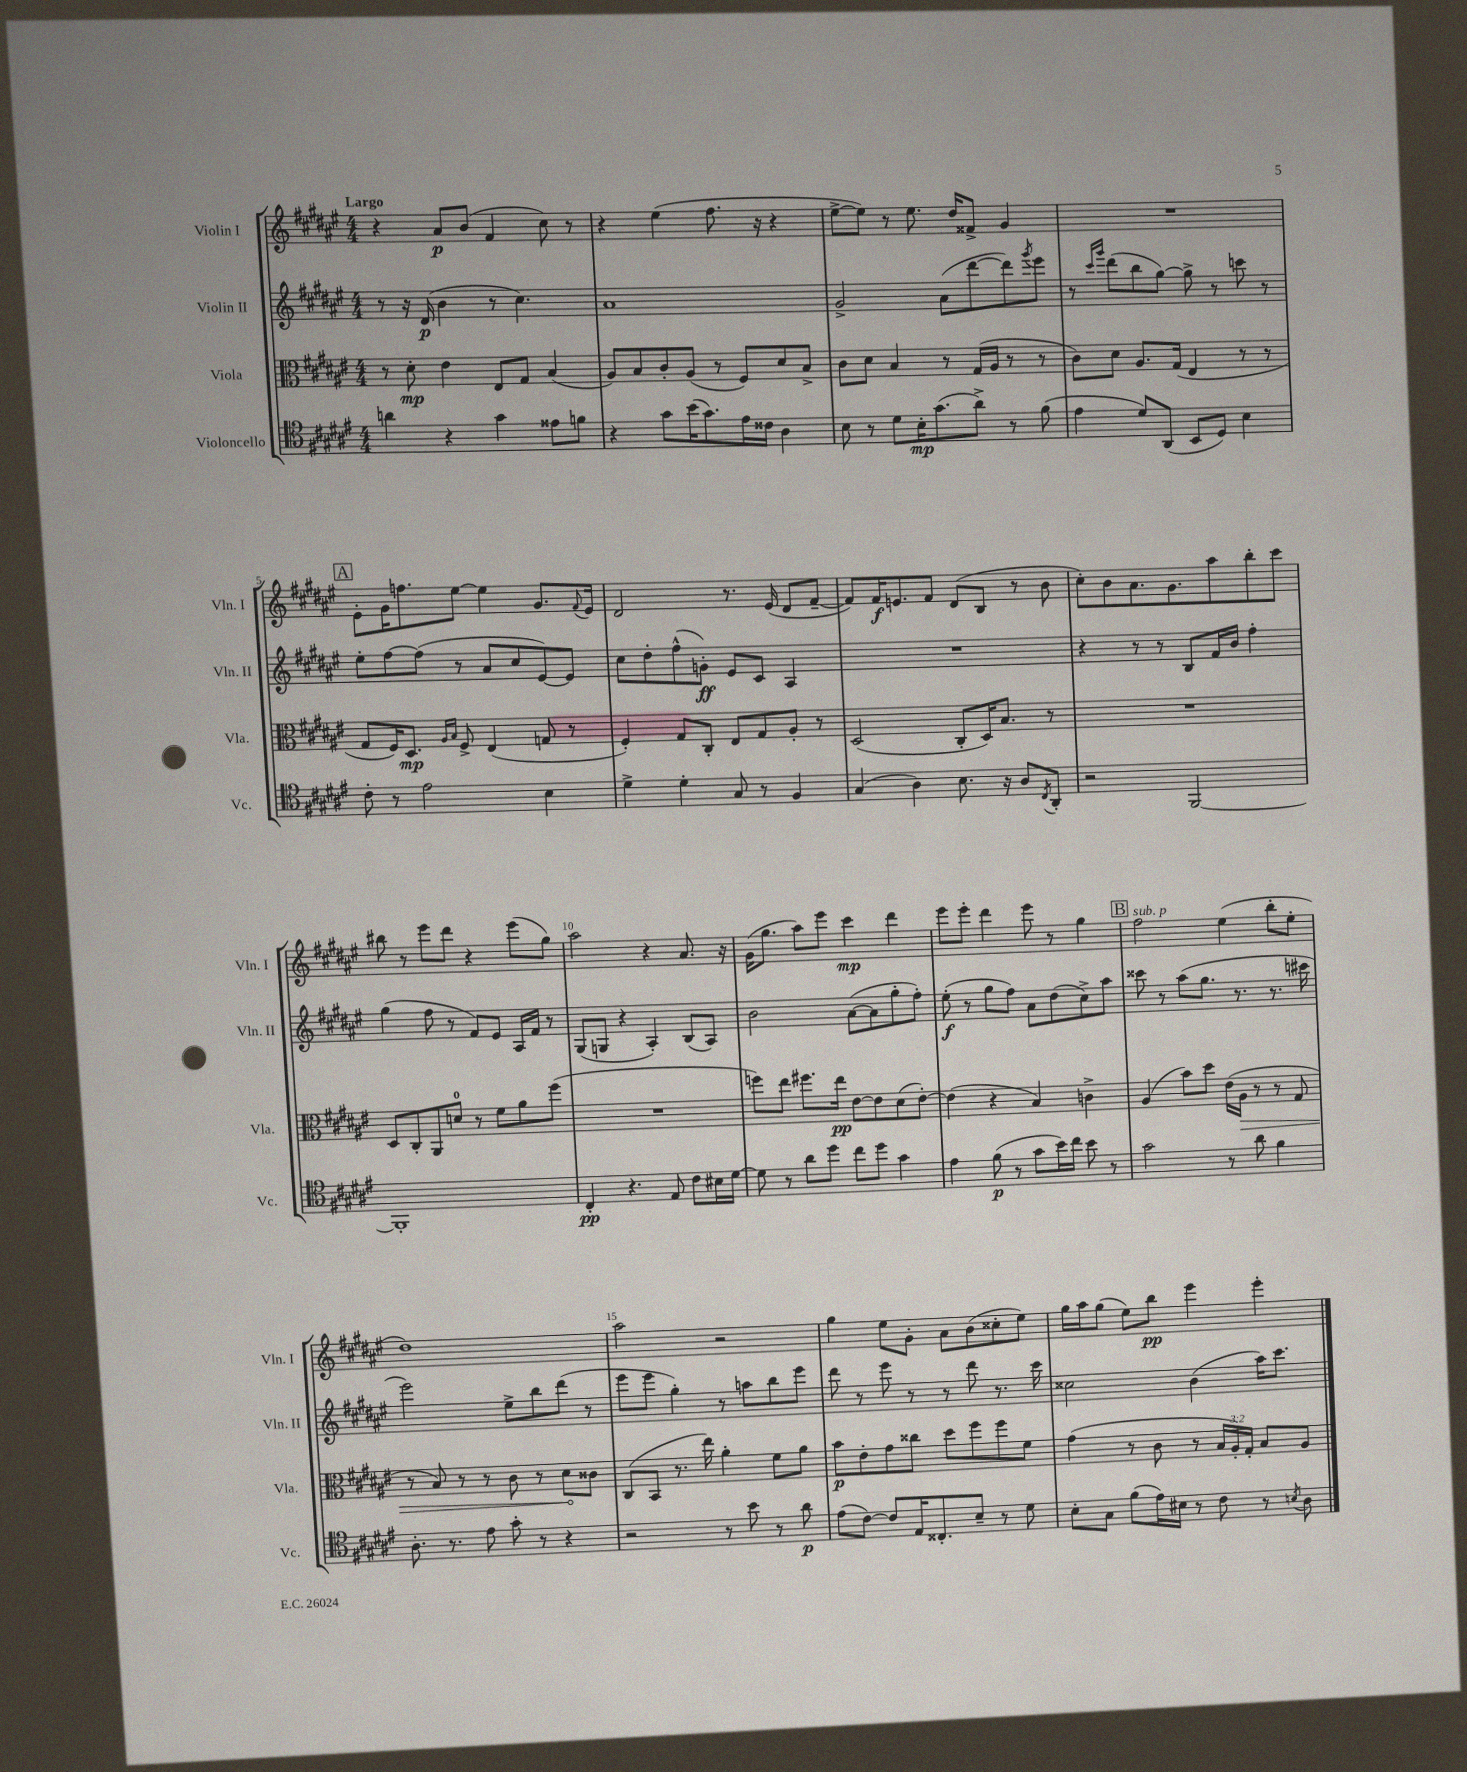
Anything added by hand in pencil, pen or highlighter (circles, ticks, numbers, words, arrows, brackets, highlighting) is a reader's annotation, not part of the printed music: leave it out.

**kern	**kern	**kern	**kern
*staff4	*staff3	*staff2	*staff1
*clefC4	*clefC3	*clefG2	*clefG2
*k[f#c#g#d#a#e#]	*k[f#c#g#d#a#e#]	*k[f#c#g#d#a#e#]	*k[f#c#g#d#a#e#]
*M4/4	*M4/4	*M4/4	*M4/4
4a\	8r	8r	4r
.	8d#'\	16r	.
.	.	(16d#/	.
4r	4e#\	4b\	8a#/L
.	.	.	(8b/J
4g#\	8E#/L	8r	4f#/
.	8G#/J	4.cc#\)	.
8e##\L	(4B/	.	8cc#\)
8f\J	.	.	8r
=	=	=	=
4r	8A#/L)	1a#	4r
.	8B/	.	.
8g#\L	8c#'/	.	(4ee#\
(16b\K	(8A#/J	.	.
8.g#\)	.	.	.
.	8r	.	8.ff#\
16e#\L	8F#/L)	.	.
16c##\JJ	.	.	16r
4A#\	8d#/	.	4r
.	8B^/J	.	.
=	=	=	=
8B\	8c#\L	2g#^/	[8ee#^\L
8r	8d#\J	.	8ee#\]J)
8d#\L	4B/	.	8r
16B'\K	.	.	8.ee#\
(8.g#\	.	.	.
.	8r	(8a#\L	.
.	.	.	16dd#/LK
8a#^\J)	(16G#/LL	[8ddd#\	8f##^/J
.	16A#/JJ	.	.
8r	8r	8ddd#\])	4g#/
.	.	8qggg#/	.
(8f#\	8r	8eee#\J	.
=	=	=	=
4e#\	8c#\L)	8r	1r
.	.	16qqccc#/LL	.
.	.	16qqggg#/JJ	.
.	8d#\J	(8ddd#\L	.
8d#/L)	8.A#/L	8bb\	.
(8AA#/J	.	[8gg#\J)	.
.	(16G#/Jk	.	.
8BB/L	4E#/	8gg#^\]	.
8D#/J)	.	8r	.
4B\	8r	8ccc\	.
.	8r	8r	.
=	=	=	=
8c#'\	8G#/L	8ee#'\L	8e#'\L
8r	16F#/K)	[8ff#\	16g#\K
.	8.D#/J	.	8.ff\
2e#\	.	(8ff#\]J	.
.	16qqA#/LL	.	.
.	16qqB/JJ	.	.
.	8F#^/	8r	[8ee#\J
.	(4E#/	8a#/L	4ee#\]
.	.	8cc#/	.
4B\	8G/	[8e#/)	8.g#/L
.	8r	8e#/]J	.
.	.	.	8qqf#/
.	.	.	16e#/Jk
=	=	=	=
4d#^\	4F#'/)	8cc#\L	2d#/
.	.	8dd#'\	.
4d#'\	8G#/L	(8ff#^^\	.
.	8C#'/J	8g'\J)	.
8G#/	8E#/L	8e#/L	8.r
8r	8G#/	8c#/J	.
.	.	.	(16e#/
4F#/	8A#'/J	4A#/	8d#/L
.	8r	.	[8f#~/J
=	=	=	=
(4G#/	(2D#/	1r	8f#/]L)
.	.	.	16f#/K
.	.	.	8.e/
4A#\)	.	.	.
.	.	.	8f#/J
8.B\	8C#'/L	.	(8d#/L
.	16D#/K)	.	8B/J
16r	8.B/J	.	.
8A#/L	.	.	8r
8qC#/	.	.	.
8AA#'/J	8r	.	8b\
=	=	=	=
2r	1r	4r	8cc#'\L)
.	.	.	8b\
.	.	8r	8.a#\
.	.	8r	.
.	.	.	8.g#\
[2FF#/	.	8B/L	.
.	.	16f#/L	8aa#\
.	.	16b/JJ	.
.	.	4ff#'\	8bb'\
.	.	.	8ccc#\J
=	=	=	=
1FF#']	8D#/L	(4gg#\	8bb#\
.	8C#'/	.	8r
.	8AA#/	8ff#\	8eee#\L
.	8d/J	8r	8ddd#\J
.	8r	8f#/L)	4r
.	8f#\L	8e#/J	.
.	8a#\	16A#/LL	(8eee#\L
.	.	16f#/JJ	.
.	(8ff#\J	8r	8gg#\J)
=	=	=	=
4C#'/	1r	(8G#/L	2aa#\
.	.	8G/J	.
4.r	.	4r	.
.	.	4A#'/)	4r
8E#/	.	.	.
8c#\L	.	(8B/L	8.a#/
16B#\L	.	8A#/J)	.
[16d#\JJ	.	.	16r
=	=	=	=
8d#\]	8ff\L)	2b\	(16g#\LK
.	.	.	8.gg#\J
8r	8ee#\J	.	.
8a#\L	8.ff#\L	.	8aa#\L)
8dd#\J	.	.	8eee#\J
.	16ee#\Jk	.	.
8cc#\L	[8e#\L	([8a#\L	4ccc#\
8dd#\J	8e#\]	8a#\]	.
4g#\	(8d#\	8gg#'\	4ddd#\
.	[8e#'\J)	8ff#'\J)	.
=	=	=	=
4e#\	(4e#\]	(8ee#'\	8eee#\L
.	.	8r	8eee#'\J
(8f#\	4r	8gg#\L	4ddd#\
8r	.	8ff#\J)	.
8g#\L	4B/)	8a#\L	8eee#\
16b\L)	.	(8dd#\	8r
16cc#\JJ	.	.	.
8b\	4c^\	8cc#^\)	4gg#\
8r	.	8aa#\J	.
=	=	=	=
2g#\	(4A#/	8ccc##\	2ff#\
.	.	8r	.
.	8b\L)	(8aa#\L	.
.	8dd#\J	8.gg#\J	.
8r	(16e#\LL	.	(4ee#\
.	16A#\JJ	8.r	.
8a#\	8r	.	.
4f#\	8r	8.r	8bb'\L
.	8G#/	.	8ee#'\J
.	.	16ccc#\	.
=	=	=	=
8.A#'\	8r	2eee#\)	1dd#)
.	8B/)	.	.
8.r	.	.	.
.	8r	.	.
8e#\	8r	.	.
8g#'\	8c#\	8ee#^\L	.
8r	8r	8bb\	.
4r	8d#\L	(8ddd#\J	.
.	8c##\J	8r	.
=	=	=	=
2r	(8C#/L	8eee#\L	2aa#\
.	8BB/J	8eee#\J	.
.	8.r	4gg#'\)	.
.	16ee#\)	.	.
8r	4a#'\	8r	2r
8b\	.	8aa\L	.
8r	8f#\L	8bb\	.
8a#\	8a#\J	8eee#\J	.
=	=	=	=
(8e#\L	8b\L	8ddd#\	4gg#\
[8c#\J)	8e#'\	8r	.
8c#/]L	8g#\	8eee#\	8ee#\L
16E#/K	8cc##\J	8r	8g#'\J
8.C##'/	.	.	.
.	8dd#\L	8r	8a#\L
8B~/J	8ff#\	8ddd#\	(8b\
8r	8ff#\	8.r	8cc##'\
8d#\	8f#\J	.	8ee#\J)
.	.	16ccc#\	.
=	=	=	=
8B'\L	(4g#\	2cc##\	16gg#\LL
.	.	.	16aa#\J
8G#\J	.	.	(8gg#\J
(8f#\L	8r	.	8ee#\L)
16e#\L)	8c#\	.	8bb\J
16B#\JJ	.	.	.
8r	8r	(4b\	4eee#\
8c#\	24B/LL	.	.
.	24A#'/)	.	.
.	24G#'/JJ	.	.
8r	8B/L	16aa#\LK)	4eee#'\
.	.	8.ccc#\J	.
8qB/	.	.	.
8A#\	8A#/J	.	.
==	==	==	==
*-	*-	*-	*-
